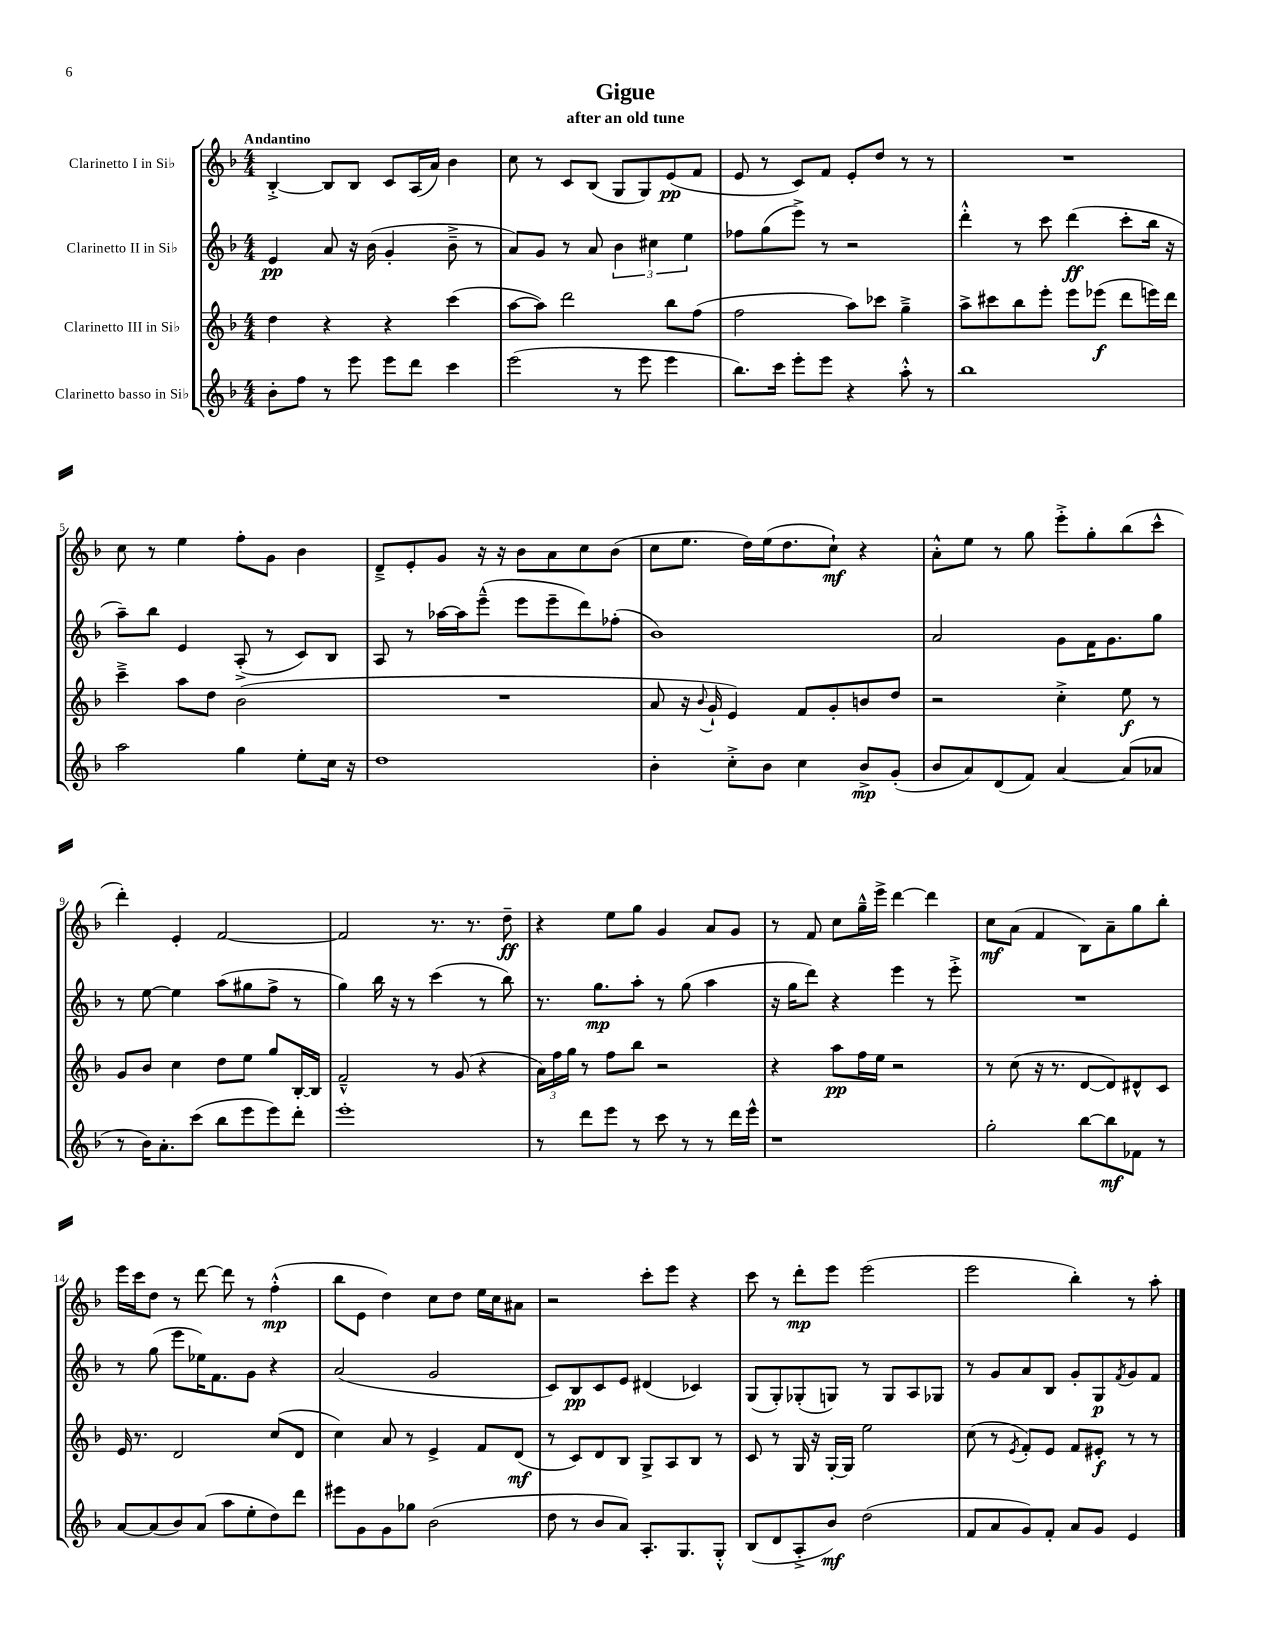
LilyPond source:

\header { title = "Gigue" subtitle = "after an old tune" }
<<
\new StaffGroup <<
\new Staff = "s0" \with { instrumentName = "Clarinetto I in Sib" } {
    \clef treble \key f \major \numericTimeSignature \time 4/4 \tempo "Andantino"
    bes4~-.-> bes8 bes8 c'8 a16( a'16) bes'4 |
    c''8 r8 c'8 bes8( g8 g8) e'8\pp( f'8 |
    e'8 r8 c'8) f'8 e'8-. d''8 r8 r8 |
    R1 |
    c''8 r8 e''4 f''8-. g'8 bes'4 |
    d'8---> e'8-. g'8 r16 r16 bes'8 a'8 c''8 bes'8( |
    c''8 e''8. d''16) e''16( d''8. c''8-!\mf) r4 |
    a'8-.-^ e''8 r8 g''8 e'''8-.-> g''8-. bes''8( c'''8-^ |
    d'''4-.) e'4-. f'2~ |
    f'2 r8. r8. d''8--\ff |
    r4 e''8 g''8 g'4 a'8 g'8 |
    r8 f'8 c''8 g''16---^ e'''16-> d'''4~ d'''4 |
    c''8\mf a'8( f'4 bes8) a'8-- g''8 bes''8-. |
    e'''16 c'''16 d''8 r8 d'''8~ d'''8 r8 f''4-.-^\mp( |
    bes''8 e'8 d''4) c''8 d''8 e''16 c''16 ais'8 |
    r2 c'''8-. e'''8 r4 |
    c'''8 r8 d'''8-.\mp e'''8 e'''2( |
    e'''2 bes''4-.) r8 a''8-. \bar "|." |
}
\new Staff = "s1" \with { instrumentName = "Clarinetto II in Sib" } {
    \clef treble \key f \major \numericTimeSignature \time 4/4
    e'4\pp a'8 r16 bes'16( g'4-. bes'8---> r8 |
    a'8) g'8 r8 a'8 \tuplet 3/2 { bes'4 cis''4 e''4 } |
    fes''8 g''8( e'''8->) r8 r2 |
    d'''4-.-^ r8 c'''8 d'''4\ff( c'''8-. bes''16 r16 |
    a''8--) bes''8 e'4 a8-.->( r8 c'8) bes8 |
    a8 r8 aes''16~ aes''16 e'''8---^( e'''8 e'''8-- d'''8) fes''8-.( |
    bes'1) |
    a'2 g'8 f'16 g'8. g''8 |
    r8 e''8~ e''4 a''8( gis''8 f''8-> r8 |
    g''4) bes''16 r16 r8 c'''4( r8 bes''8) |
    r8. g''8.\mp a''8-. r8 g''8( a''4 |
    r16 g''16 d'''8) r4 e'''4 r8 e'''8-.-> |
    R1 |
    r8 g''8( e'''8 ees''16) f'8. g'8 r4 |
    a'2( g'2 |
    c'8) bes8\pp c'8 e'8 dis'4( ces'4) |
    g8( g8-.) ges8-.( g8) r8 g8 a8 ges8 |
    r8 g'8 a'8 bes8 g'8-. g8\p \acciaccatura { f'8 } g'8 f'8 \bar "|." |
}
\new Staff = "s2" \with { instrumentName = "Clarinetto III in Sib" } {
    \clef treble \key f \major \numericTimeSignature \time 4/4
    d''4 r4 r4 c'''4( |
    a''8~ a''8) d'''2 bes''8 f''8( |
    f''2 a''8) ces'''8 g''4---> |
    a''8-> cis'''8 bes''8 e'''8-. e'''8 ees'''8\f( d'''8 e'''16) d'''16 |
    c'''4---> a''8 d''8 bes'2( |
    R1 |
    a'8 r16 \appoggiatura { bes'8 } g'16-! e'4) f'8 g'8-. b'8 d''8 |
    r2 c''4-.-> e''8\f r8 |
    g'8 bes'8 c''4 d''8 e''8 g''8 bes16~-. bes16 |
    f'2---^ r8 g'8( r4 |
    \tuplet 3/2 { a'16) f''16 g''16 } r8 f''8 bes''8 r2 |
    r4 a''8\pp f''16 e''16 r2 |
    r8 c''8( r16 r8. d'8~ d'8) dis'8-^ c'8 |
    e'16 r8. d'2 c''8( d'8 |
    c''4) a'8 r8 e'4-> f'8 d'8\mf( |
    r8 c'8) d'8 bes8 g8-> a8 bes8 r8 |
    c'8 r8 g16 r16 g16~-. g16 e''2 |
    c''8( r8 \acciaccatura { e'8 } f'8-.) e'8 f'8 eis'8-.\f r8 r8 \bar "|." |
}
\new Staff = "s3" \with { instrumentName = "Clarinetto basso in Sib" } {
    \clef treble \key f \major \numericTimeSignature \time 4/4
    bes'8-. f''8 r8 e'''8 e'''8 d'''8 c'''4 |
    e'''2( r8 e'''8 e'''4 |
    bes''8.) c'''16 e'''8-. e'''8 r4 a''8-.-^ r8 |
    bes''1 |
    a''2 g''4 e''8-. c''16 r16 |
    d''1 |
    bes'4-. c''8-.-> bes'8 c''4 bes'8->\mp g'8-.( |
    bes'8 a'8) d'8( f'8) a'4~ a'8( aes'8 |
    r8 bes'16) a'8.-. c'''8( bes''8 e'''8 e'''8) d'''8-. |
    e'''1-. |
    r8 d'''8 e'''8 r8 c'''8 r8 r8 d'''16 e'''16-^ |
    r1 |
    g''2-. bes''8~ bes''8\mf fes'8 r8 |
    a'8~ a'8( bes'8) a'8( a''8 e''8-. d''8) d'''8 |
    eis'''8 g'8 g'8 ges''8 bes'2( |
    d''8 r8 bes'8 a'8) a8.-. g8. g8-.-^ |
    bes8( d'8 a8-.-> bes'8\mf) d''2( |
    f'8 a'8 g'8) f'8-. a'8 g'8 e'4 \bar "|." |
}
>>
>>
